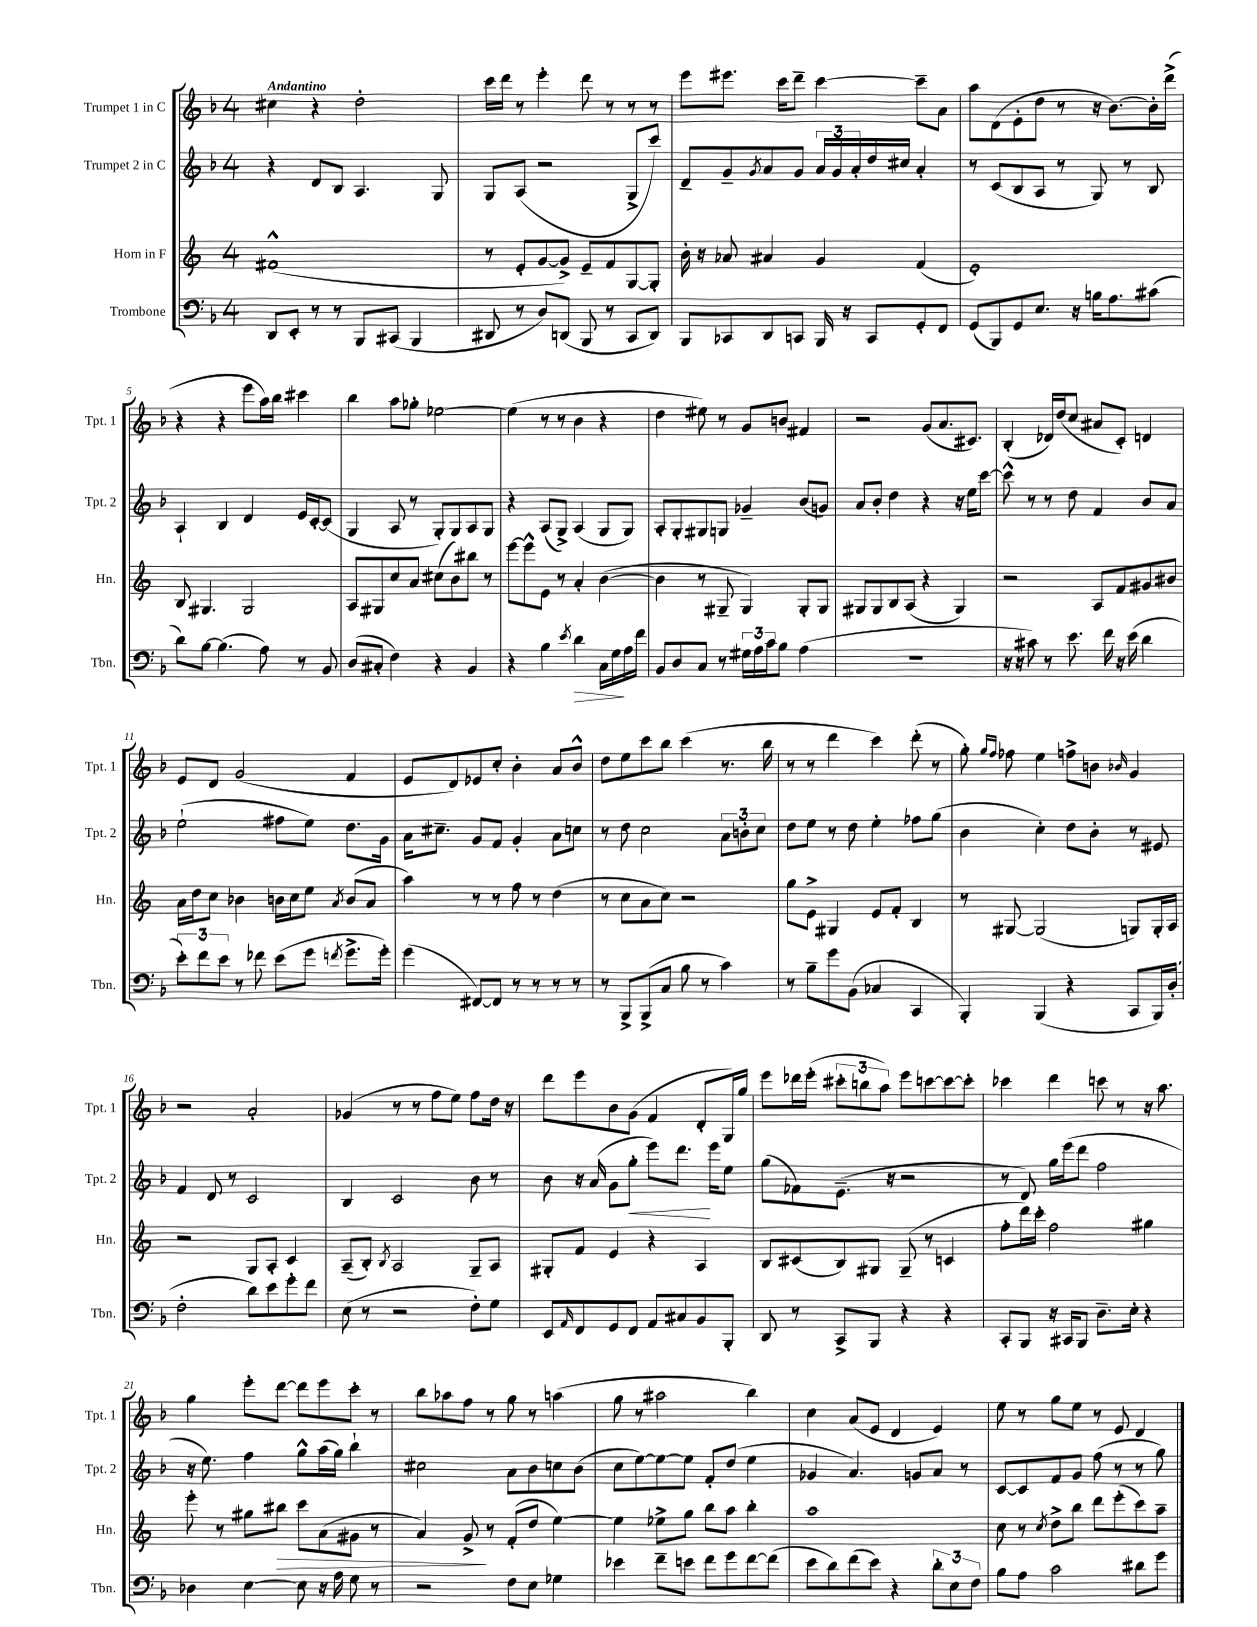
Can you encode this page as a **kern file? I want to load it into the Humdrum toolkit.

**kern	**kern	**kern	**kern
*staff4	*staff3	*staff2	*staff1
*clefF4	*clefG2	*clefG2	*clefG2
*k[b-]	*k[]	*k[b-]	*k[b-]
*M4/4	*M4/4	*M4/4	*M4/4
8DD	(1f#^^	4r	4cc#
8EE'	.	.	.
8r	.	8d	4r
8r	.	8B-	.
8BBB-	.	4.A	2dd'
(8CC#	.	.	.
4BBB-	.	.	.
.	.	8G	.
=	=	=	=
8DD#	8r	8G	16ccc
.	.	.	16ddd
8r	8e'	(8A	8r
8D)	[8g	2r	4eee'
(8DD	8g^])	.	.
8BBB-	8e~	.	8ddd
8r	8f	.	8r
8CC	[8G	8G^	8r
8DD)	8G']	8ccc)	8r
=	=	=	=
8BBB-	16b'	8d~	8eee
.	16r	.	.
8CC-	8a-	8g~	8.eee#
.	.	8qg	.
8DD	4a#	8a	.
.	.	.	16ccc
8CC	.	8g	8ddd~
16BBB-	4g	24a	[4ccc
.	.	24g	.
16r	.	.	.
.	.	24a'	.
8CC	.	16dd	.
.	.	16cc#	.
8GG'	(4f	4a'	8ccc~]
8FF	.	.	8a
=	=	=	=
(8GG	1e')	8r	8aa
8BBB-)	.	(8c	(8d
8GG	.	8B-	8e'
8.E	.	8A	8dd
.	.	8r	8r
16r	.	.	.
16B	.	8G)	16r
8.A	.	.	[8.b-)
.	.	8r	.
(8c#	.	8B-	16b-']
.	.	.	(16ddd^
=	=	=	=
8d)	8B	4A`	4r
[8B-	4.G#	.	.
(4.B-]	.	4B-	4r
.	2G#	4d	8eee
8A)	.	.	16aa)
.	.	.	16bb-
8r	.	16e	4ccc#
.	.	[16c'	.
8BB-	.	(8c]	.
=	=	=	=
(8D	8A	4G	4bb-
8C#'	8G#	.	.
4F)	8cc	8A	8aa
.	8a	8r	8gg-'
4r	(8cc#	8G')	[2ee-
.	8b)	8G	.
4BB-	8bb#	8A	.
.	8r	8G	.
=	=	=	=
4r	[8eee	4r	(4ee-]
.	8eee^^]	.	.
4B-	8e	(8A	8r
.	8r	8G^)	8r
8qe	.	.	.
4d	4a'	(4A	4b-
16C	([4b	8G	4r
16G	.	.	.
16A	.	8G)	.
16f	.	.	.
=	=	=	=
8BB-	4b]	8A'	4dd
8D	.	8G'	.
8C	8r	8G#	8ee#)
8r	8G#~	8G	8r
24G#	4G#)	4g-~	8g
24A	.	.	.
24c	.	.	.
8B-	.	.	8b
(4A	8G#'	(8b-	4f#
.	8G#	8g)	.
=	=	=	=
1r	8G#	8a	2r
.	8G#	8b-'	.
.	8B	4dd	.
.	(8A	.	.
.	4r	4r	(8g
.	.	.	8.a
.	4G#)	16r	.
.	.	16ee	8.c#)
.	.	[8ccc	.
=	=	=	=
16r	2r	8ccc^^]	(4B-'
16r	.	.	.
8c#)	.	8r	.
8r	.	8r	16d-)
.	.	.	(16dd
8.e	.	8dd	8cc
.	8A	4f	8a#
16f	.	.	.
16r	8f	.	8c')
(16e	.	.	.
4d	8g#	8b-	4d
.	8b#	8a	.
=	=	=	=
12e')	16a	(2ee`	8e
.	16dd	.	.
12f	.	.	.
.	8cc	.	8d
12e	.	.	.
8r	4b-	.	(2g
8f-	.	.	.
(8e	16b	8ff#	.
.	16cc	.	.
8g	8ee	8ee)	.
8qf	8qa	.	.
8.g^	(8b	8.dd	4f
.	8a	.	.
16g')	.	16g	.
=	=	=	=
(4g	4aa)	16a	8e
.	.	8.cc#~	.
.	.	.	8d)
[8FF#)	8r	8g	8e-
8FF#]	8r	8f	8cc'
8r	8ff	4g'	4b-'
8r	8r	.	.
8r	(4dd	8a	8a
8r	.	8cc	8b-^^
=	=	=	=
8r	8r	8r	8dd
8BBB-^	8cc	8dd	8ee
(8BBB-^	8a	2cc	8ccc
8C	8cc)	.	8bb-
8B-	2r	.	(4ccc
8r	.	.	.
4c)	.	12a	8.r
.	.	12b'	.
.	.	12cc	.
.	.	.	16bb-
=	=	=	=
8r	8gg	8dd	8r
8B-~	8e^	8ee	8r
8g	4G#	8r	4ddd
(8BB-	.	8dd	.
4C-	8e	4ee'	4ccc)
.	8f'	.	.
4CC	4B	8ff-	(8ddd'
.	.	(8gg	8r
=	=	=	=
4BBB-')	8r	4b-	8gg')
.	.	.	16qqgg
.	.	.	16qqff
.	[8G#	.	8ff-
(4BBB-	(2G#]	4cc')	4ee
4r	.	8dd	8ff^
.	.	8b-'	8b
.	.	.	16qqb-
8CC	8G)	8r	4g
16BBB-)	16G'	8e#	.
(16D'	16A	.	.
=	=	=	=
2F'	2r	4f	2r
.	.	8d	.
.	.	8r	.
8d)	8G	2c	2a'
8e	8A'	.	.
8g'	4c	.	.
8f	.	.	.
=	=	=	=
(8E	(8A~	4B-	(4g-
8r	8B')	.	.
.	8qB	.	.
2r	2A	2c	8r
.	.	.	8r
.	.	.	8ff
.	.	.	8ee)
8F')	8G~	8b-	8ff
8G	8A	8r	16dd
.	.	.	16r
=	=	=	=
8EE	8G#'	8b-	8ddd
16qqAA	.	.	.
8FF	8f	16r	8eee
.	.	(16a	.
8GG	4e	8g	8b-
8FF	.	8gg'	(8g
8AA	4r	8eee)	4f
8C#	.	8.ddd	.
8BB-	4A	.	8d'
.	.	16eee	.
8BBB-'	.	8ee	16G)
.	.	.	16gg
=	=	=	=
8DD	8B	(8gg	8eee
8r	(8c#	8f-)	16ddd-
.	.	.	(16eee'
8CC^	8B)	(8.e~	12ccc#'
.	.	.	12bb
8BBB-	8G#	.	.
.	.	.	12aa)
.	.	16r	.
4r	(8G#~	2r	8eee
.	8r	.	[8ccc
4r	4c	.	8ccc_
.	.	.	8ccc']
=	=	=	=
8CC'	8ff'	8r	4ccc-
8BBB-	16ddd)	8d)	.
.	16ccc'	.	.
16r	2ff	16gg	4ddd
16CC#	.	(16eee	.
8BBB-	.	8ddd	.
8.D~	.	2ff	8ccc
.	.	.	8r
16E'	.	.	.
4r	4gg#	.	16r
.	.	.	8.aa
=	=	=	=
4D-	8eee'	16r	4gg
.	.	8.ee)	.
.	8r	.	.
[4E	8gg#	4ff	8eee'
.	8bb#	.	[8ddd
8E]	8ccc	8gg^^	8ddd]
16r	(8a	(16aa	8eee
16A	.	16gg)	.
8G	8g#	4bb-`	8ccc'
8r	8r	.	8r
=	=	=	=
2r	4a)	2cc#	8bb-
.	.	.	8aa-
.	8g^	.	8ff
.	8r	.	8r
8F	(8f'	8a	8gg
8E	8dd	8b-	8r
4G-	[4ee)	8cc	(4aa
.	.	(8b-	.
=	=	=	=
4e-	4ee]	8cc	8gg
.	.	[8ee)	8r
8f~	8ee-^	8ee_	2aa#
8e	8gg	8ee]	.
8f	8bb	8f'	.
8g	8aa	(8dd	.
[8f	4bb'	4ee	4bb-)
(8f]	.	.	.
=	=	=	=
8e	1aa	4g-	4cc
8d)	.	.	.
(8f	.	4.a)	(8a
8e)	.	.	8e
4r	.	.	4d
.	.	8g	.
12d'	.	8a	4e)
12E	.	.	.
.	.	8r	.
12F	.	.	.
=	=	=	=
8B-	8cc	[8c	8ee
8A	8r	8c]	8r
.	8qcc	.	.
2c	8dd^	8f	8gg
.	8bb	8g	8ee
.	8ddd	(8ff	8r
.	(8eee'	8r	8e
8d#	8ccc)	8r	4d
8g	8aa~	8gg)	.
==	==	==	==
*-	*-	*-	*-
